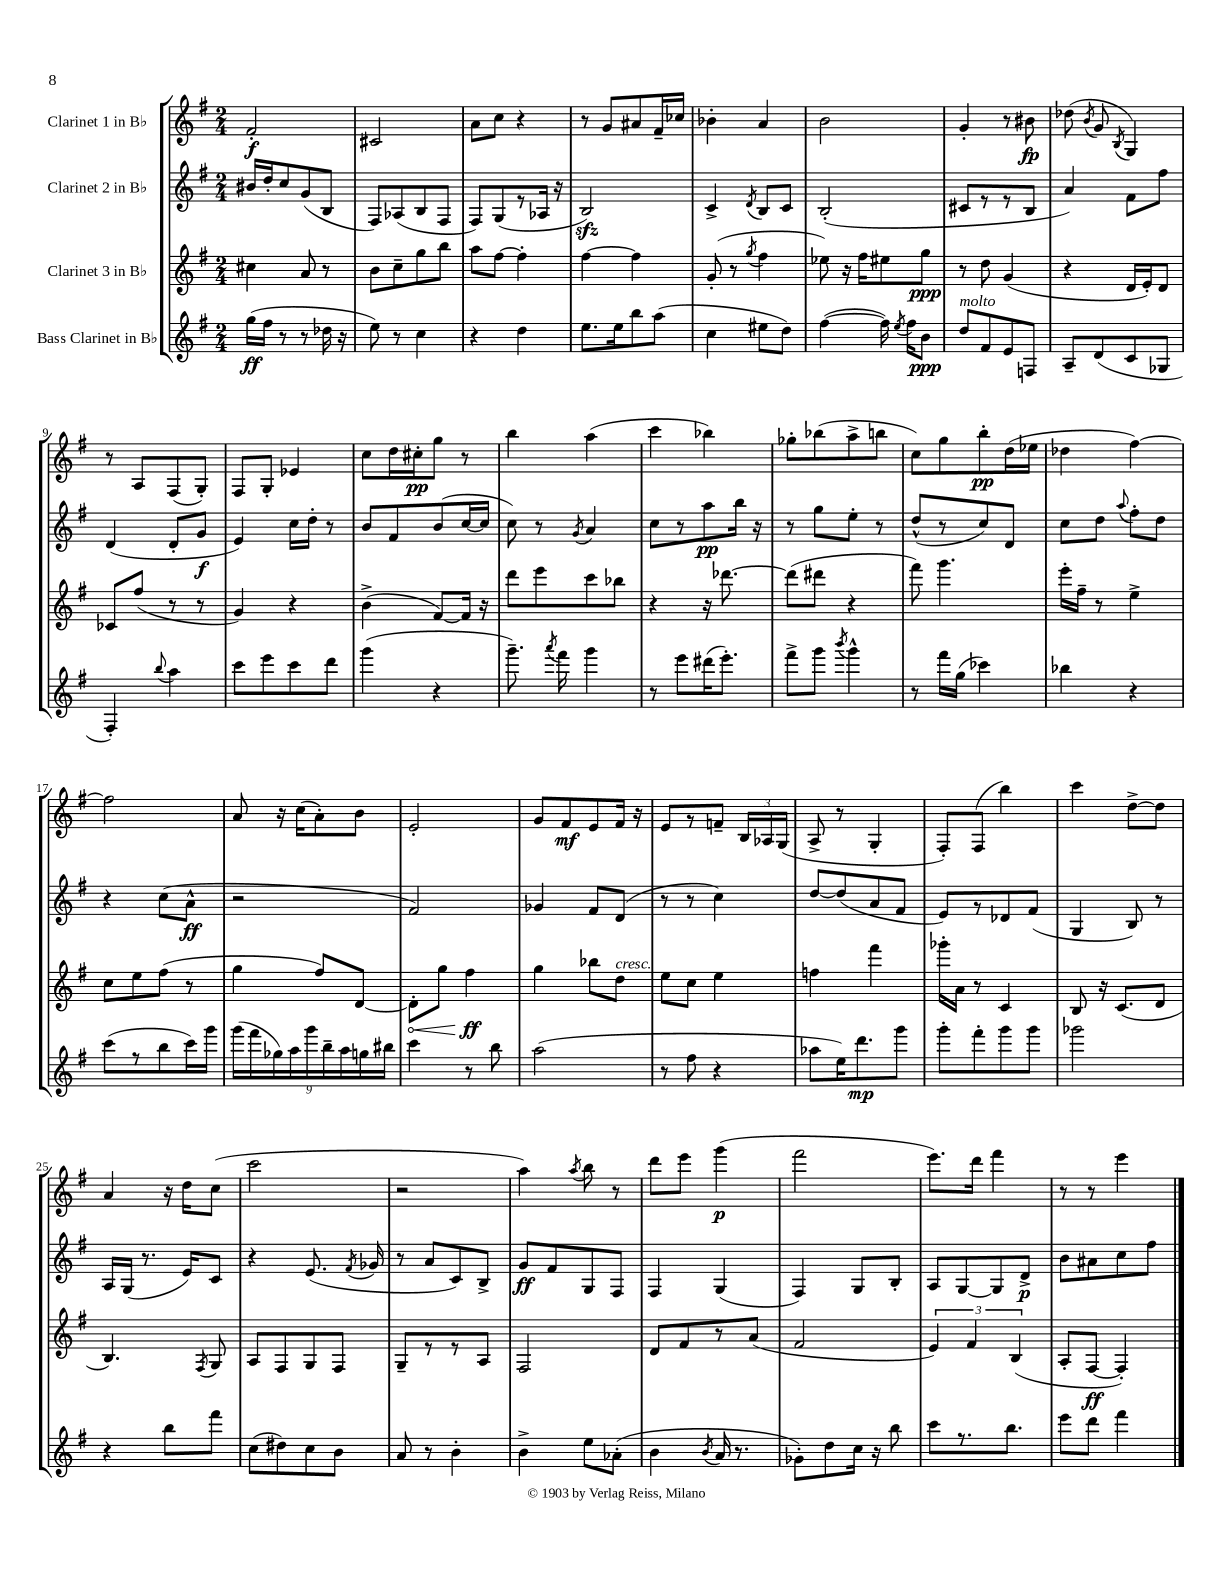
<<
\new StaffGroup <<
\new Staff = "s0" \with { instrumentName = "Clarinet 1 in Bb" } {
    \clef treble \key g \major \numericTimeSignature \time 2/4
    \autoBeamOff fis'2-.\f |
    cis'2 |
    a'8[ c''8] r4 |
    r8 g'8[ ais'8 fis'16-- ces''16] |
    bes'4-. a'4 |
    b'2 |
    g'4-. r8 bis'8\fp |
    des''8( \acciaccatura { b'8 } g'8 \acciaccatura { b8 } g4) |
    r8 a8[ fis8( g8]-.) |
    fis8[ g8]-. ees'4 |
    c''8[ d''16 cis''16-.\pp g''8] r8 |
    b''4 a''4( |
    c'''4 bes''4) |
    ges''8[-. bes''8( a''8-> b''8] |
    c''8[) g''8 b''8-.\pp d''16( ees''16] |
    des''4 fis''4~) |
    fis''2 |
    a'8 r16 c''16[( a'8-.) b'8] |
    e'2-. |
    g'8[ fis'8\mf e'8 fis'16] r16 |
    e'8[ r8 f'8]-- \tuplet 3/2 { b16[ aes16 g16]( } |
    a8-> r8 g4-. |
    fis8[-.) fis8]( b''4) |
    c'''4 d''8[~-> d''8] |
    a'4 r16 d''16[ c''8]( |
    c'''2 |
    r2 |
    a''4) \acciaccatura { a''8 } b''8 r8 |
    d'''8[ e'''8] g'''4\p( |
    fis'''2 |
    e'''8.[) d'''16] fis'''4 |
    r8 r8 e'''4 \bar "|." |
}
\new Staff = "s1" \with { instrumentName = "Clarinet 2 in Bb" } {
    \clef treble \key g \major \numericTimeSignature \time 2/4
    \autoBeamOff bis'16[ d''16-. c''8 g'8( b8] |
    fis8[) aes8( b8 fis8] |
    fis8[) g8( r8 aes16] r16 |
    b2\sfz) |
    c'4-> \acciaccatura { d'8 } b8[ c'8] |
    b2-.( |
    cis'8[ r8 r8 b8] |
    a'4) fis'8[ fis''8] |
    d'4( d'8[-. g'8]\f |
    e'4) c''16[ d''16]-. r8 |
    b'8[ fis'8 b'8( c''16~ c''16] |
    c''8) r8 \acciaccatura { g'8 } a'4 |
    c''8[ r8 a''8\pp b''16] r16 |
    r8 g''8[ e''8]-. r8 |
    d''8[-^( r8 c''8) d'8] |
    c''8[ d''8] \appoggiatura { a''8 } fis''8[-. d''8] |
    r4 c''8[( a'8]-^\ff |
    r2 |
    fis'2) |
    ges'4 fis'8[ d'8]( |
    r8 r8 c''4) |
    d''8[~ d''8( a'8 fis'8] |
    e'8[) r8 des'8 fis'8]( |
    g4 b8) r8 |
    a16[ g16]( r8. e'16[) c'8] |
    r4 e'8.( \acciaccatura { fis'8 } ges'16 |
    r8 a'8[ c'8) b8]-> |
    g'8[\ff fis'8 g8 fis8] |
    fis4 g4( |
    fis4) g8[ b8]-. |
    a8[ g8~ g8 d'8]->\p |
    b'8[ ais'8 c''8 fis''8] \bar "|." |
}
\new Staff = "s2" \with { instrumentName = "Clarinet 3 in Bb" } {
    \clef treble \key g \major \numericTimeSignature \time 2/4
    \autoBeamOff cis''4 a'8 r8 |
    b'8[ c''8-- g''8 b''8] |
    a''8[ fis''8]~ fis''4-. |
    fis''4~ fis''4 |
    g'8-.( r8 \acciaccatura { g''8 } fis''4 |
    ees''8) r16 fis''16[ eis''8 g''8]\ppp |
    r8 d''8 g'4( |
    r4 d'16[ e'16-.) d'8] |
    ces'8[ fis''8]( r8 r8 |
    g'4) r4 |
    b'4->( fis'8[~) fis'16] r16 |
    d'''8[ e'''8 c'''8 bes''8] |
    r4 r16 des'''8.~ |
    des'''8[( dis'''8] r4 |
    fis'''8) g'''4. |
    e'''16[-. fis''16]-- r8 e''4-> |
    c''8[ e''8 fis''8]( r8 |
    g''4 fis''8[) d'8]~ |
    \once \override Hairpin.circled-tip = ##t d'8[-.\< g''8] fis''4\ff\! |
    g''4 bes''8[ d''8]^\markup { \italic "cresc." } |
    e''8[ c''8] e''4 |
    f''4 fis'''4 |
    ges'''16[-. a'16] r8 c'4 |
    b8 r16 c'8.[( d'8] |
    b4.) \acciaccatura { fis8 } g8 |
    a8[ fis8 g8 fis8] |
    g8[-- r8 r8 a8] |
    fis2 |
    d'8[ fis'8 r8 a'8]( |
    fis'2 |
    \tuplet 3/2 { e'4) fis'4 b4( } |
    a8[-. fis8]~\ff fis4-.) \bar "|." |
}
\new Staff = "s3" \with { instrumentName = "Bass Clarinet in Bb" } {
    \clef treble \key g \major \numericTimeSignature \time 2/4
    \autoBeamOff g''16[\ff( fis''16] r8 r8 des''16 r16 |
    e''8) r8 c''4 |
    r4 d''4 |
    e''8.[ e''16 b''8 a''8]( |
    c''4 eis''8[ d''8]) |
    fis''4~( fis''16) \acciaccatura { e''8 } fis''16[ b'8]\ppp |
    d''8[^\markup { \italic "molto" } fis'8 e'8 f8] |
    a8[-- d'8( c'8 ges8] |
    fis4-.) \appoggiatura { b''8 } a''4 |
    c'''8[ e'''8 c'''8 d'''8] |
    g'''4( r4 |
    g'''8.--) \acciaccatura { a'''8 } fis'''16 g'''4 |
    r8 e'''8[ dis'''16( e'''8.]-.) |
    fis'''8[-> g'''8] \acciaccatura { b'''8 } g'''4-^ |
    r8 fis'''16[ g''16]( ces'''4) |
    bes''4 r4 |
    c'''8[( r8 b''8 c'''16) g'''16] |
    \tuplet 9/8 { g'''16[( fis'''16 ges''16) a''16 g'''16 b''16-- a''16 g''16 bis''16] } |
    c'''4 r8 b''8 |
    a''2( |
    r8 fis''8 r4 |
    aes''8[ e''16) d'''8.\mp g'''8] |
    g'''8[-. fis'''8-. g'''8 g'''8] |
    ges'''2 |
    r4 b''8[ fis'''8] |
    c''8[( dis''8) c''8 b'8] |
    a'8 r8 b'4-. |
    b'4-> e''8[ aes'8]-.( |
    b'4 \acciaccatura { b'8 } a'16 r8. |
    ges'8[-.) d''8 c''16] r16 b''8 |
    c'''8[ r8. b''8.] |
    e'''8[ d'''8] fis'''4 \bar "|." |
}
>>
>>
